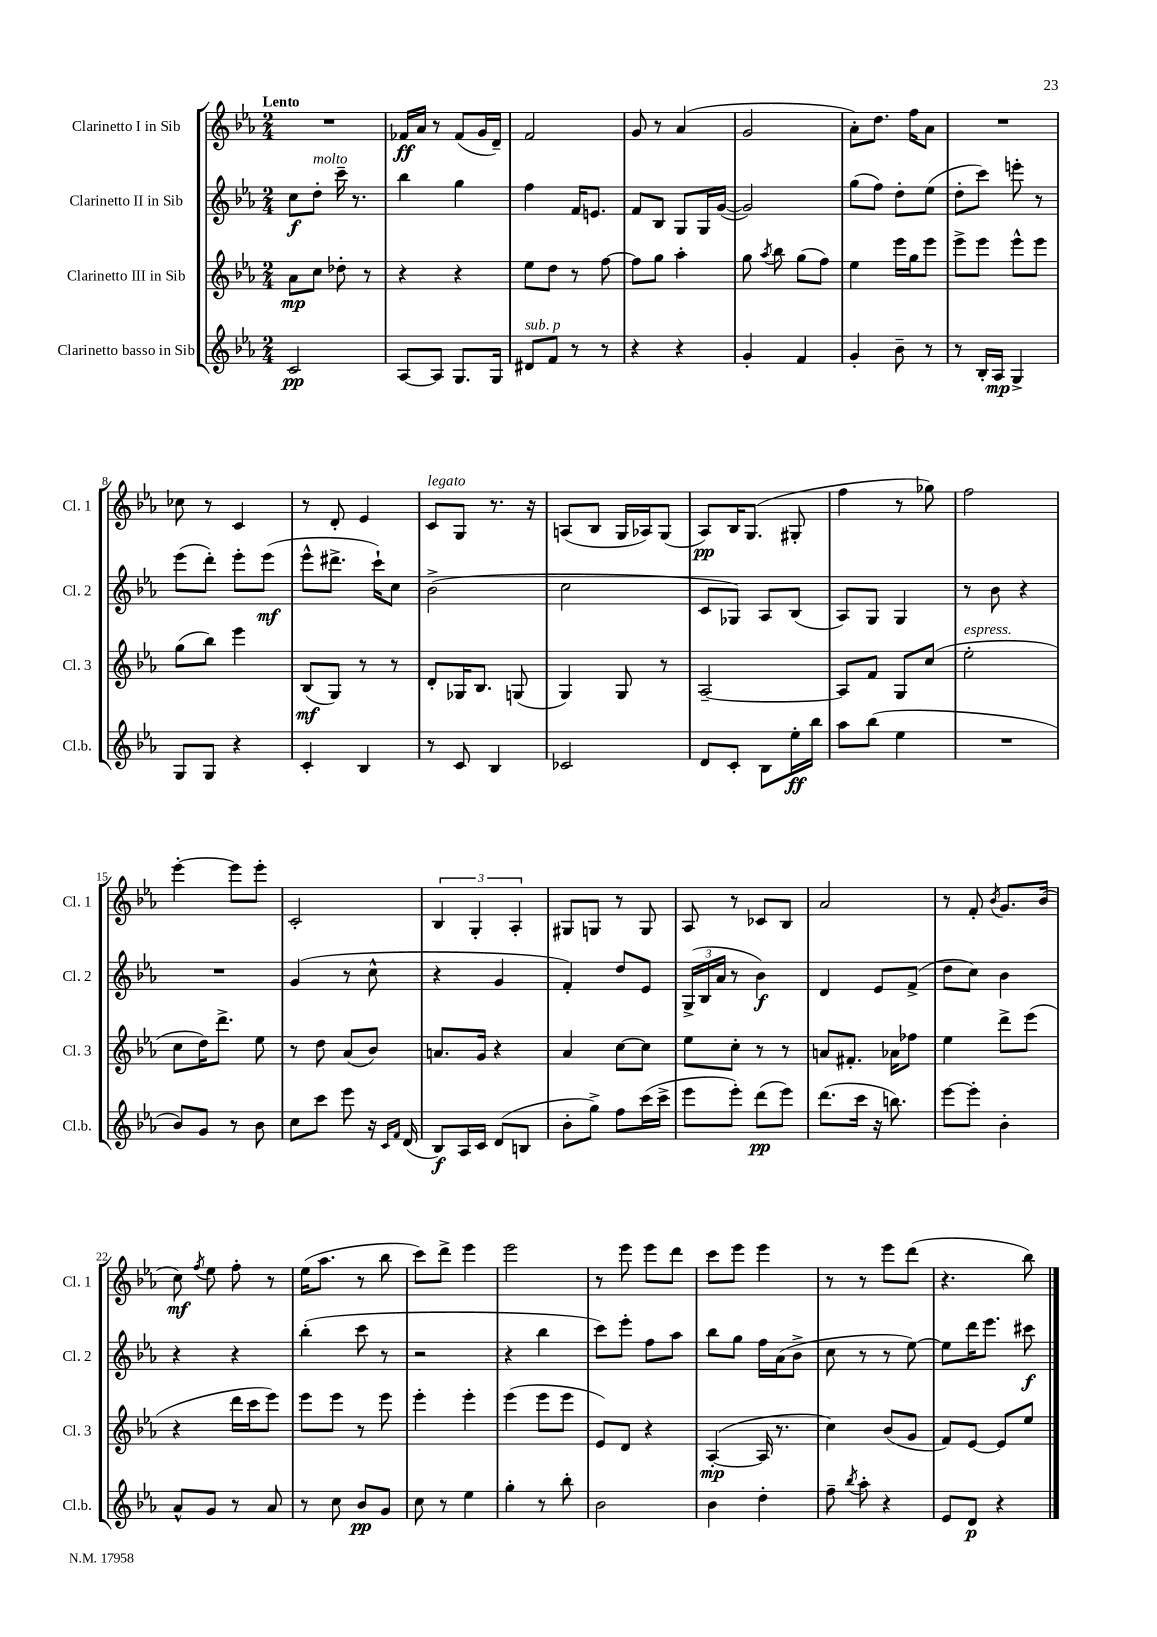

**kern	**dynam	**kern	**dynam	**kern	**dynam	**kern	**dynam
*part4	*part4	*part3	*part3	*part2	*part2	*part1	*part1
*staff4	*staff4	*staff3	*staff3	*staff2	*staff2	*staff1	*staff1
*I"Clarinetto basso in Sib	*	*I"Clarinetto III in Sib	*	*I"Clarinetto II in Sib	*	*I"Clarinetto I in Sib	*
*I'Cl.b.	*	*I'Cl. 3	*	*I'Cl. 2	*	*I'Cl. 1	*
*clefG2	*	*clefG2	*	*clefG2	*	*clefG2	*
*k[b-e-a-]	*	*k[b-e-a-]	*	*k[b-e-a-]	*	*k[b-e-a-]	*
*M2/4	*	*M2/4	*	*M2/4	*	*M2/4	*
=1	=1	=1	=1	=1	=1	=1	=1
!	!	!	!	!	!	!LO:TX:a:B:t=Lento	!
2c/	pp	8a-\L	mp	8cc\L	f	2r	.
!	!	!	!	!LO:TX:a:i:t=molto	!	!	!
.	.	8cc\J	.	8dd'\J	.	.	.
.	.	8dd-X'\	.	16ccc~\	.	.	.
.	.	.	.	8.r	.	.	.
.	.	8r	.	.	.	.	.
=2	=2	=2	=2	=2	=2	=2	=2
[8A-/L	.	4r	.	4bb-\	.	16f-X/LL	ff
.	.	.	.	.	.	16a-/JJ	.
8A-/J]	.	.	.	.	.	8r	.
8.G/L	.	4r	.	4gg\	.	(8f-/L	.
.	.	.	.	.	.	16g/L	.
16G/Jk	.	.	.	.	.	16d~/JJ)	.
=3	=3	=3	=3	=3	=3	=3	=3
!LO:TX:a:i:t=sub. p	!	!	!	!	!	!	!
8d#X/L	.	8ee-\L	.	4ff\	.	2f/	.
8f/J	.	8dd\J	.	.	.	.	.
8r	.	8r	.	16f/KL	.	.	.
.	.	.	.	8.en/J	.	.	.
8r	.	[8ff\	.	.	.	.	.
=4	=4	=4	=4	=4	=4	=4	=4
4r	.	8ff\L]	.	8f/L	.	8g/	.
.	.	8gg\J	.	8B-/J	.	8r	.
4r	.	4aa-'\	.	8G/L	.	(4a-/	.
.	.	.	.	16G/L	.	.	.
.	.	.	.	([16g/JJ	.	.	.
=5	=5	=5	=5	=5	=5	=5	=5
4g'/	.	8gg\	.	2g/])	.	2g/	.
.	.	8qaa-/	.	.	.	.	.
.	.	8bb-\	.	.	.	.	.
4f/	.	(8gg\L	.	.	.	.	.
.	.	8ff\J)	.	.	.	.	.
=6	=6	=6	=6	=6	=6	=6	=6
4g'/	.	4ee-\	.	(8gg\L	.	8a-'\L)	.
.	.	.	.	8ff\J)	.	8.dd\J	.
8b-~\	.	16eee-\LL	.	8dd'\L	.	.	.
.	.	16gg\J	.	.	.	16ff\KL	.
8r	.	8eee-\J	.	(8ee-\J	.	8a-\J	.
=7	=7	=7	=7	=7	=7	=7	=7
8r	.	8eee-^\L	.	8dd'\L	.	2r	.
16B-'/LL	.	8eee-\J	.	8ccc\J)	.	.	.
16A-/JJ	mp	.	.	.	.	.	.
4G^/	.	8eee-^^\L	.	8eeen'\	.	.	.
.	.	8eee-\J	.	8r	.	.	.
!!LO:LB:g=z
=8	=8	=8	=8	=8	=8	=8	=8
8G/L	.	(8gg\L	.	(8eee-\L	.	8cc-X\	.
8G/J	.	8bb-\J)	.	8ddd'\J)	.	8r	.
4r	.	4eee-\	.	8eee-'\L	.	4c/	.
.	.	.	.	(8eee-\J	mf	.	.
=9	=9	=9	=9	=9	=9	=9	=9
4c'/	.	(8B-/L	mf	8eee-^^\L	.	8r	.
.	.	8G/J)	.	8.ddd#X^\J	.	8d'/	.
4B-/	.	8r	.	.	.	4e-/	.
.	.	.	.	16ccc`\KL)	.	.	.
.	.	8r	.	8cc\J	.	.	.
=10	=10	=10	=10	=10	=10	=10	=10
!	!	!	!	!	!	!LO:TX:a:i:t=legato	!
8r	.	8d'/L	.	(2b-^\	.	8c/L	.
8c/	.	16G-X/K	.	.	.	8G/J	.
.	.	8.B-/J	.	.	.	.	.
4B-/	.	.	.	.	.	8.r	.
.	.	(8Gn/	.	.	.	.	.
.	.	.	.	.	.	16r	.
=11	=11	=11	=11	=11	=11	=11	=11
2c-X/	.	4G/)	.	2cc\	.	(8An/L	.
.	.	.	.	.	.	8B-/J	.
.	.	8G/	.	.	.	16G/LL	.
.	.	.	.	.	.	16A-X/J)	.
.	.	8r	.	.	.	(8G/J	.
=12	=12	=12	=12	=12	=12	=12	=12
8d/L	.	[2A-~/	.	8c/L	.	8A-/L)	pp
8c'/J	.	.	.	8G-X/J)	.	16B-/K	.
.	.	.	.	.	.	(8.G/J	.
8B-\L	.	.	.	8A-/L	.	.	.
16ee-'\L	ff	.	.	(8B-/J	.	8G#X'/	.
16bb-\JJ	.	.	.	.	.	.	.
=13	=13	=13	=13	=13	=13	=13	=13
8aa-\L	.	8A-/L]	.	8A-/L)	.	4ff\	.
(8bb-\J	.	8f/J	.	8G/J	.	.	.
4ee-\	.	8G/L	.	4G/	.	8r	.
.	.	(8cc/J	.	.	.	8gg-X\)	.
=14	=14	=14	=14	=14	=14	=14	=14
!	!	!LO:TX:a:i:t=espress.	!	!	!	!	!
2r	.	2ee-'\	.	8r	.	2ff\	.
.	.	.	.	8b-\	.	.	.
.	.	.	.	4r	.	.	.
!!LO:LB:g=z
=15	=15	=15	=15	=15	=15	=15	=15
8b-/L)	.	8cc\L	.	2r	.	[4eee-'\	.
8g/J	.	16dd\K)	.	.	.	.	.
.	.	8.ddd^\J	.	.	.	.	.
8r	.	.	.	.	.	8eee-\L]	.
8b-\	.	8ee-\	.	.	.	8eee-'\J	.
=16	=16	=16	=16	=16	=16	=16	=16
8cc\L	.	8r	.	(4g/	.	2c'/	.
8ccc\J	.	8dd\	.	.	.	.	.
8eee-\	.	(8a-/L	.	8r	.	.	.
16r	.	8b-/J)	.	8cc^^\	.	.	.
16qqc/LL	.	.	.	.	.	.	.
16qqf/JJ	.	.	.	.	.	.	.
(16d/	.	.	.	.	.	.	.
=17	=17	=17	=17	=17	=17	=17	=17
8B-/L)	f	8.an/L	.	4r	.	6B-/	.
16A-/L	.	.	.	.	.	.	.
.	.	.	.	.	.	6G'/	.
16c/JJ	.	16g/Jk	.	.	.	.	.
(8d/L	.	4r	.	4g/	.	.	.
.	.	.	.	.	.	6A-'/	.
8Bn/J	.	.	.	.	.	.	.
=18	=18	=18	=18	=18	=18	=18	=18
8b-'\L	.	4a-/	.	4f'/)	.	8G#X/L	.
8gg^\J)	.	.	.	.	.	8Gn/J	.
8ff\L	.	[8cc\L	.	8dd/L	.	8r	.
(16ccc\L	.	8cc\J]	.	8e-/J	.	8G/	.
16ccc^\JJ	.	.	.	.	.	.	.
=19	=19	=19	=19	=19	=19	=19	=19
8eee-\L	.	8ee-\L	.	(24G^/LL	.	8A-/	.
.	.	.	.	24B-/	.	.	.
.	.	.	.	24a-/JJ	.	.	.
8eee-'\J)	.	8cc'\J	.	8r	.	8r	.
(8ddd\L	pp	8r	.	4b-\)	f	8c-X/L	.
8eee-\J)	.	8r	.	.	.	8B-/J	.
=20	=20	=20	=20	=20	=20	=20	=20
(8.ddd\L	.	8an/L	.	4d/	.	2a-/	.
.	.	8.f#X'/J	.	.	.	.	.
16ccc\Jk	.	.	.	.	.	.	.
16r	.	.	.	8e-/L	.	.	.
8.bbn\)	.	16a-X\KL	.	.	.	.	.
.	.	8ff-X\J	.	(8f^/J	.	.	.
=21	=21	=21	=21	=21	=21	=21	=21
[8eee-\L	.	4ee-\	.	8dd\L	.	8r	.
8eee-'\J]	.	.	.	8cc\J)	.	8f'/	.
.	.	.	.	.	.	8qb-/	.
4b-'\	.	8ddd^\L	.	4b-\	.	8.g/L	.
.	.	(8eee-\J	.	.	.	.	.
.	.	.	.	.	.	(16b-/Jk	.
!!LO:LB:g=z
=22	=22	=22	=22	=22	=22	=22	=22
8a-^^/L	.	4r	.	4r	.	8cc\)	mf
.	.	.	.	.	.	8qff/	.
8g/J	.	.	.	.	.	8ee-\	.
8r	.	16ddd\LL	.	4r	.	8ff'\	.
.	.	16ccc\J	.	.	.	.	.
8a-/	.	8eee-\J)	.	.	.	8r	.
=23	=23	=23	=23	=23	=23	=23	=23
8r	.	8eee-\L	.	(4bb-'\	.	(16ee-\KL	.
.	.	.	.	.	.	8.aa-\J	.
8cc\	.	8eee-\J	.	.	.	.	.
8b-/L	pp	8r	.	8ccc\	.	8r	.
8g/J	.	8eee-\	.	8r	.	8bb-\	.
=24	=24	=24	=24	=24	=24	=24	=24
8cc\	.	4eee-'\	.	2r	.	8ccc\L)	.
8r	.	.	.	.	.	8ddd^\J	.
4ee-\	.	4eee-'\	.	.	.	4eee-\	.
=25	=25	=25	=25	=25	=25	=25	=25
4gg'\	.	(4eee-\	.	4r	.	2eee-\	.
8r	.	8eee-\L	.	4bb-\	.	.	.
8bb-'\	.	8eee-\J	.	.	.	.	.
=26	=26	=26	=26	=26	=26	=26	=26
2b-\	.	8e-/L)	.	8ccc\L)	.	8r	.
.	.	8d/J	.	8eee-'\J	.	8eee-\	.
.	.	4r	.	8ff\L	.	8eee-\L	.
.	.	.	.	8aa-\J	.	8ddd\J	.
=27	=27	=27	=27	=27	=27	=27	=27
4b-\	.	([4A-'/	mp	8bb-\L	.	8ccc\L	.
.	.	.	.	8gg\J	.	8eee-\J	.
4dd'\	.	16A-/]	.	16ff\LL	.	4eee-\	.
.	.	8.r	.	(16a-\J	.	.	.
.	.	.	.	8b-^\J	.	.	.
=28	=28	=28	=28	=28	=28	=28	=28
8ff~\	.	4cc\)	.	8cc\	.	8r	.
8qbb-/	.	.	.	.	.	.	.
8aa-'\	.	.	.	8r	.	8r	.
4r	.	(8b-/L	.	8r	.	8eee-\L	.
.	.	8g/J	.	[8ee-\)	.	(8ddd\J	.
=29	=29	=29	=29	=29	=29	=29	=29
8e-/L	.	8f/L)	.	8ee-\L]	.	4.r	.
8d/J	p	[8e-/J	.	16ddd\K	.	.	.
.	.	.	.	8.eee-\J	.	.	.
4r	.	8e-/L]	.	.	.	.	.
.	.	8ee-/J	.	8ccc#X\	f	8bb-\)	.
==	==	==	==	==	==	==	==
*-	*-	*-	*-	*-	*-	*-	*-
